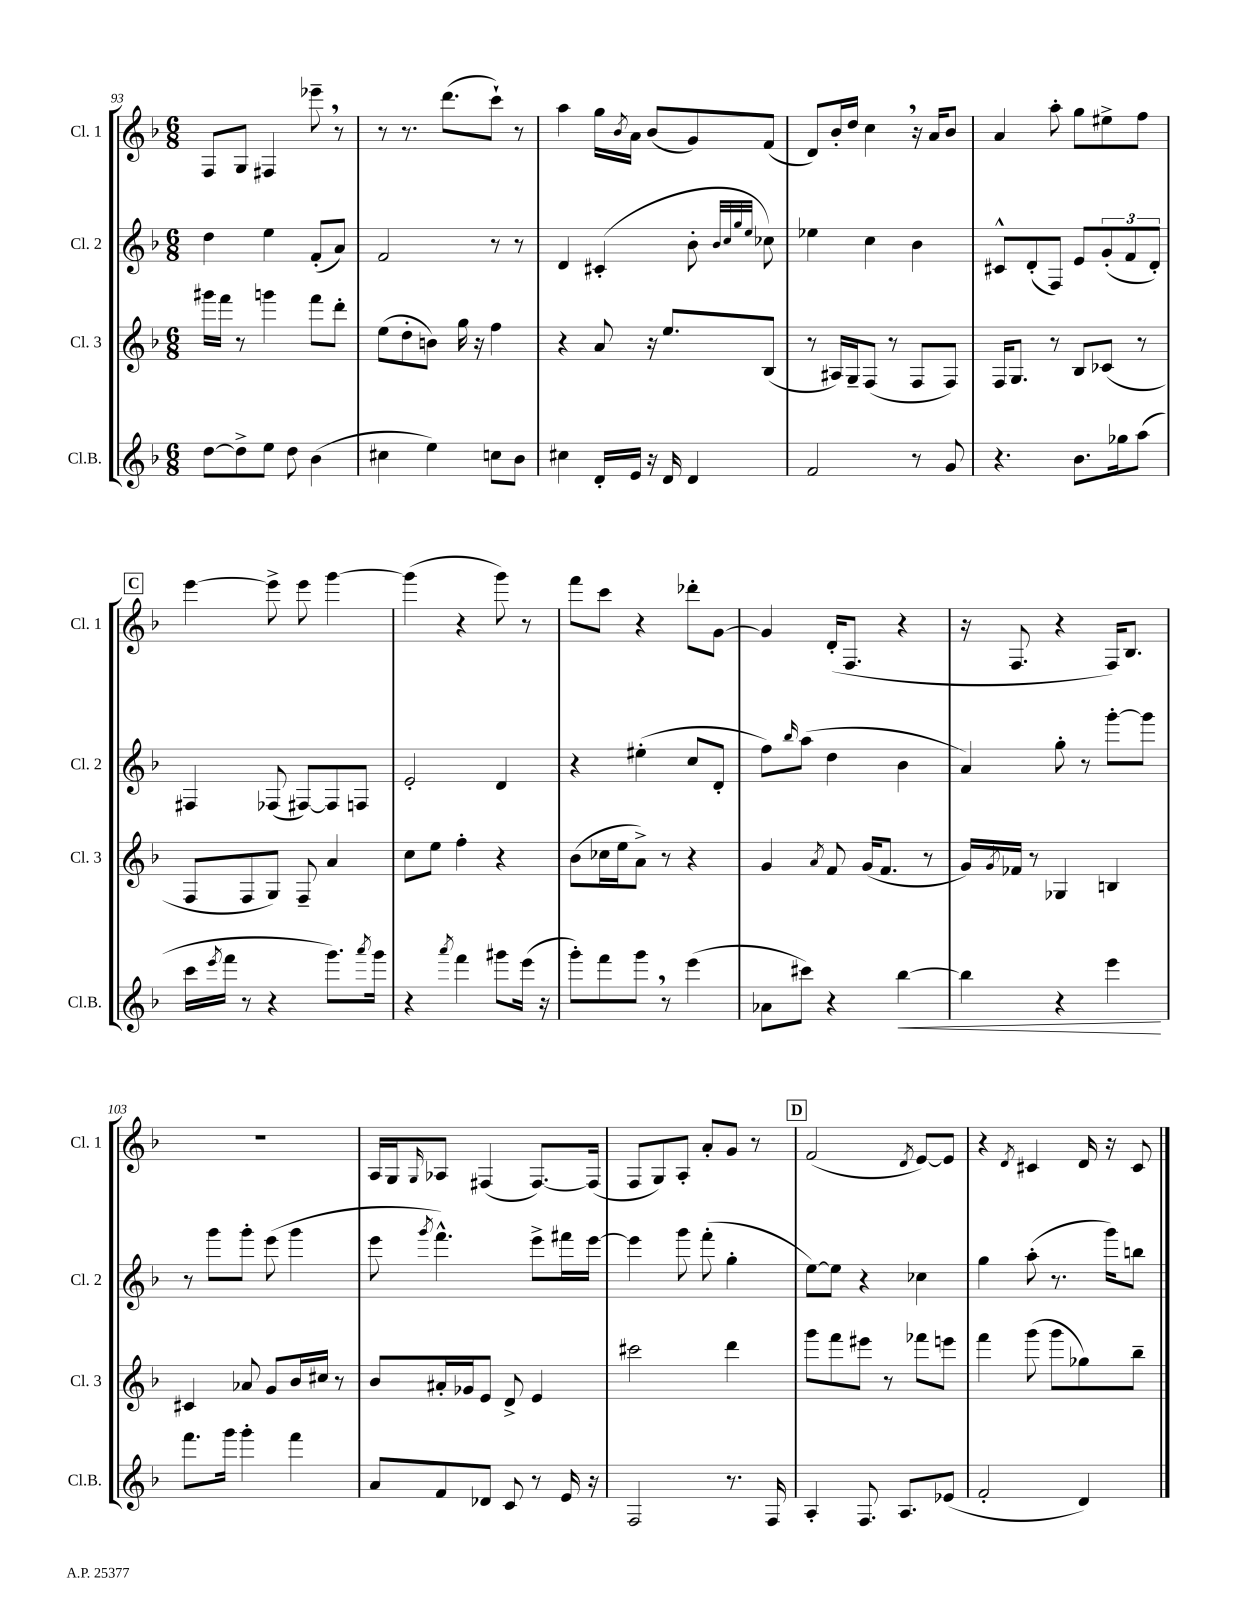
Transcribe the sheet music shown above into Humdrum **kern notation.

**kern	**kern	**kern	**kern
*staff4	*staff3	*staff2	*staff1
*clefG2	*clefG2	*clefG2	*clefG2
*k[b-]	*k[b-]	*k[b-]	*k[b-]
*M6/8	*M6/8	*M6/8	*M6/8
[8dd\L	16ggg#\LL	4dd\	8F/L
.	16fff\JJ	.	.
8dd^\]	8r	.	8G/J
8ee\J	4ggg\	4ee\	4F#/
8dd\	.	.	.
(4b-\	8fff\L	(8f'/L	8eee-~\
.	8ddd'\J	8a/J)	8r
=	=	=	=
4cc#\	(8ee\L	2f/	8r
.	8dd'\	.	8.r
4ee\)	8b\J)	.	.
.	.	.	(8.ddd\L
.	16gg\	.	.
.	16r	.	.
8cc\L	4ff\	8r	8ccc`\J)
8b-\J	.	8r	8r
=	=	=	=
4cc#\	4r	4d/	4aa\
16d'/LL	8a/	(4c#'/	16gg\LL
.	.	.	8qb-/
16e/JJ	.	.	16a\JJ
16r	16r	.	(8b-/L
16d/	8.ee/L	.	.
4d/	.	8b-'\	8g/)
.	.	32qqb-/LLL	.
.	.	32qqcc/	.
.	.	32qqgg/	.
.	.	32qqee/JJJ	.
.	(8B-/J	8cc-\)	(8f/J
=	=	=	=
2f/	8r	4ee-\	8d/L)
.	16A#/LL)	.	16b-'/L
.	16G~/J	.	16dd/JJ
.	(8F/J	4cc\	4cc\
.	8r	.	.
8r	8F/L	4b-\	16r
.	.	.	16a/LK
8g/	8F/J)	.	8b-/J
=	=	=	=
4.r	16F/LK	8c#^^/L	4a/
.	8.G/J	.	.
.	.	(8d'/	.
.	8r	8F/J)	8aa'\
8.b-\L	8B-/L	8e/L	8gg\L
.	(8c-/J	(12g'/	8ee#^\
16gg-\k	.	.	.
.	.	12f/	.
(8aa\J	8r	.	8ff\J
.	.	12d'/J)	.
=	=	=	=
16ccc\LL	8F/L	4F#/	[4eee\
8qeee/	.	.	.
16fff\JJ	.	.	.
8r	8F/	.	.
4r	8G/J)	(8F-/	8eee^\]
.	8F~/	[8F#/L)	8eee\
8.ggg\L)	4a/	8F#/]	[4ggg\
.	.	8F/J	.
8qaaa/	.	.	.
16ggg\Jk	.	.	.
=	=	=	=
4r	8cc\L	2e'/	(4ggg\]
.	8ee\J	.	.
8qaaa/	.	.	.
4fff\	4ff'\	.	4r
8ggg#\L	4r	4d/	8ggg\)
(16eee\Jk	.	.	8r
16r	.	.	.
=	=	=	=
8ggg'\L)	(8b-\L	4r	8fff\L
8fff\	16cc-\L	.	8ccc\J
.	16ee\J	.	.
8ggg\J	8a^\J)	(4ee#'\	4r
8r	8r	.	.
(4eee\	4r	8cc/L	8ddd-'\L
.	.	8d'/J	[8g\J
=	=	=	=
8a-\L	4g/	8ff\L)	4g/]
.	.	16qqbb-/	.
8ccc#\J)	.	(8aa\J	.
.	8qa/	.	.
4r	8f/	4dd\	(16d'/LK
.	.	.	8.F/J
.	(16g/LK	.	.
.	8.f/J	.	.
[4bb-\	.	4b-\	4r
.	8r	.	.
=	=	=	=
4bb-\]	16g/LL)	4a/)	16r
.	8qg/	.	.
.	16f-/JJ	.	8.F/
.	8r	.	.
4r	4G-/	8gg'\	4r
.	.	8r	.
4eee\	4B/	[8ggg'\L	16F/LK)
.	.	.	8.B-/J
.	.	8ggg\]J	.
=	=	=	=
8.fff\L	4c#/	8r	2.r
.	.	8ggg\L	.
16ggg\Jk	.	.	.
4ggg'\	8a-/	8ggg'\J	.
.	8g/L	(8eee\	.
4fff\	16b-/L	4ggg\	.
.	16cc#/JJ	.	.
.	8r	.	.
=	=	=	=
8a/L	8b-/L	8eee\	16A/LL
.	.	.	16G/J
.	.	8qggg/	16qqG/
8f/	16a#'/L	4.fff^^\)	8A-/J
.	16g-/J	.	.
8d-/J	8e/J	.	(4F#/
8c/	8d^/	.	.
8r	4e/	8eee^\L	[8.F#/L)
16e/	.	16fff#\L	.
16r	.	[16eee\JJ	(16F#/]Jk
=	=	=	=
2F/	2ccc#\	4eee\]	8F/L
.	.	.	8G/)
.	.	8ggg\	8A'/J
.	.	(8fff'\	8a'/L
8.r	4ddd\	4gg'\	8g/J
.	.	.	8r
16F/	.	.	.
=	=	=	=
4A'/	8ggg\L	[8ee\L)	(2f/
.	8fff\	8ee\]J	.
8.F/	8eee#\J	4r	.
.	8r	.	.
8.A/L	.	.	.
.	.	.	8qd/
.	8fff-\L	4cc-\	[8e/L)
(8e-/J	8eee\J	.	8e/]J
=	=	=	=
2f'/	4fff\	4gg\	4r
.	.	.	8qd/
.	(8ggg\	(8aa'\	4c#/
.	8ggg\L	8.r	.
4d/)	8gg-\)	.	16d/
.	.	16ggg\LK)	16r
.	8bb-~\J	8bb\J	8c#/
==	==	==	==
*-	*-	*-	*-
